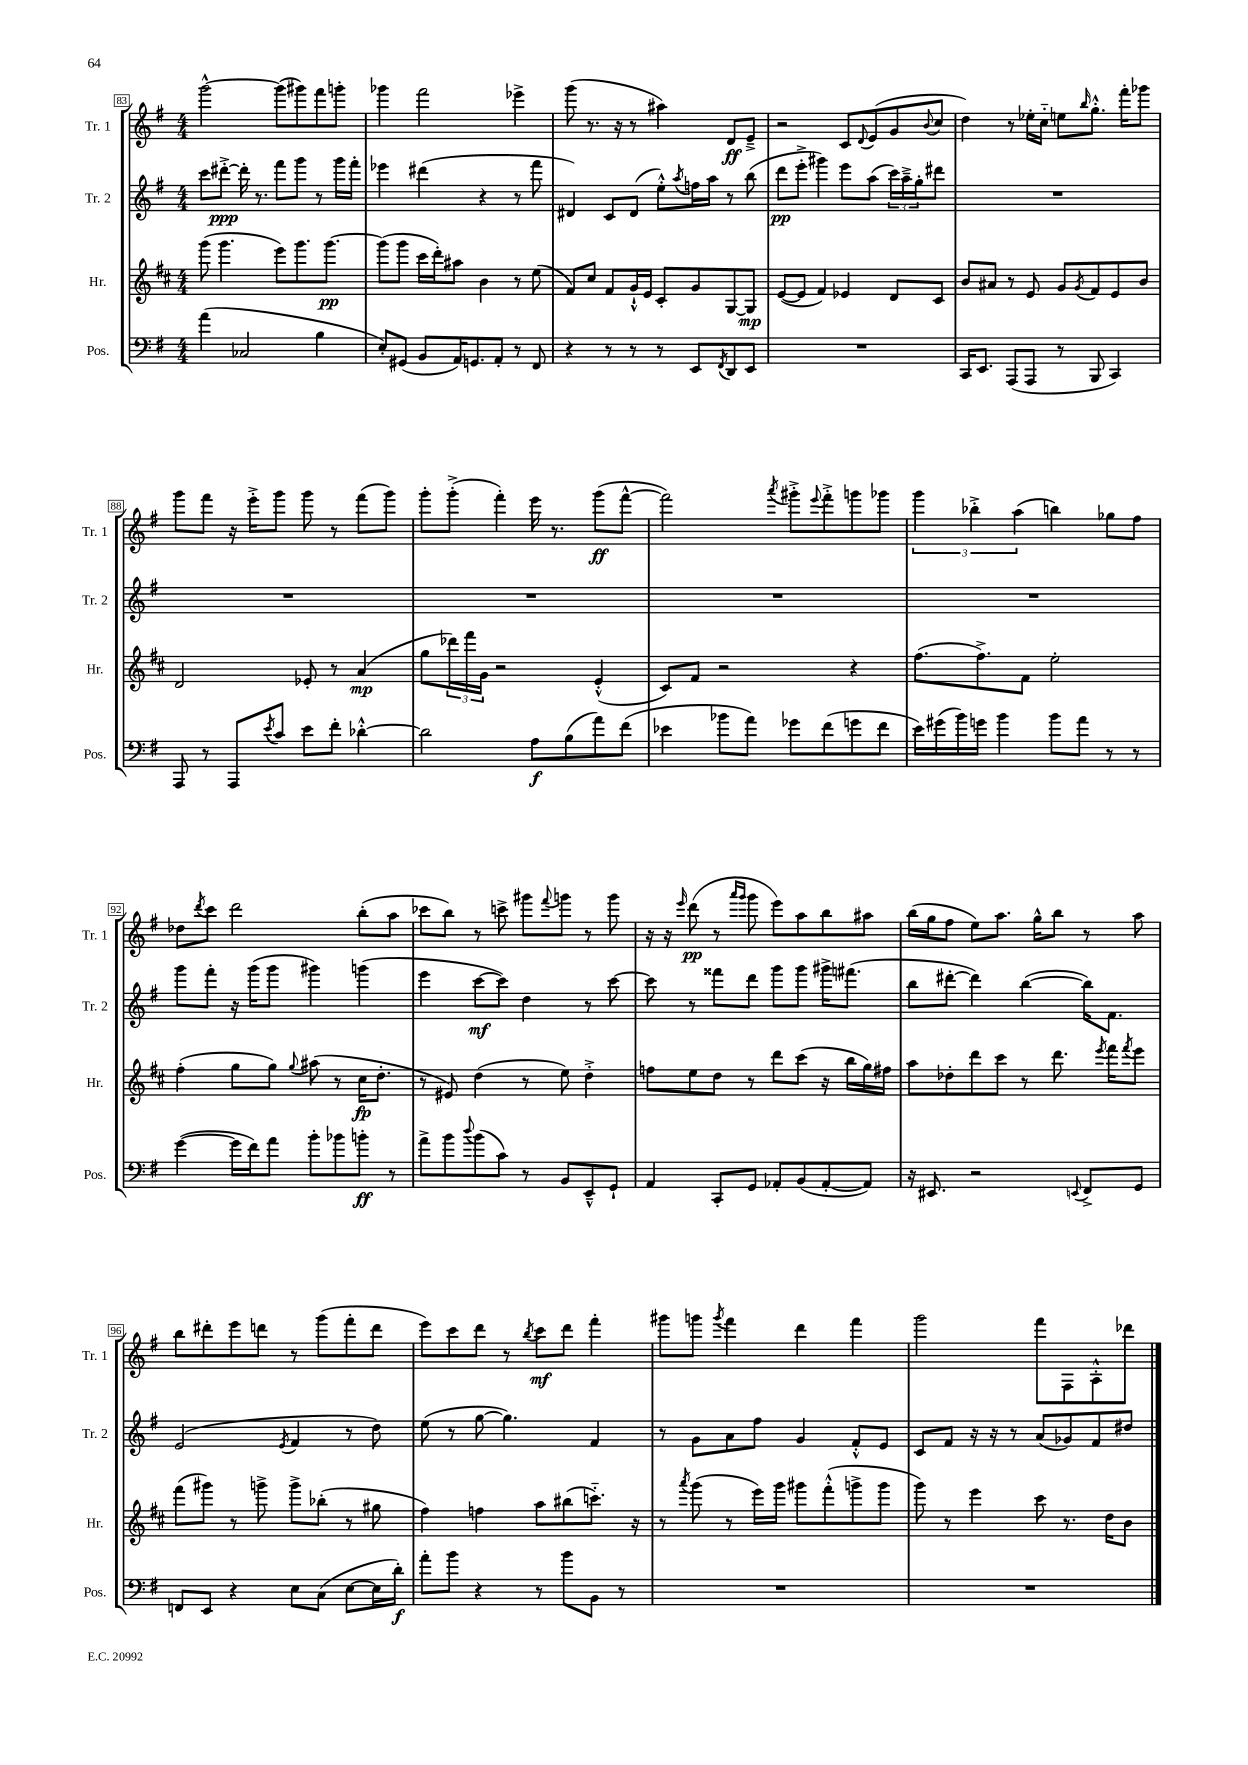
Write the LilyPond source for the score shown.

<<
\new StaffGroup <<
\new Staff = "s0" \with { instrumentName = "Tr. 1" shortInstrumentName = "Tr. 1" } {
    \clef treble \key g \major \numericTimeSignature \time 4/4
    g'''2~-^ g'''8( gis'''8) fis'''8 g'''8-. |
    ges'''4 fis'''2 ees'''4-> |
    g'''8( r8. r16 r8 ais''4) d'8\ff e'8---> |
    r2 c'8 \appoggiatura { d'8 } e'8( g'8 \appoggiatura { b'8 } c''8 |
    d''4) r8 ees''16-. c''16-_ e''8 \grace { b''16 } g''8.-.-^ fis'''16-. ges'''8 |
    g'''8 fis'''8 r16 e'''16-.-> g'''8 g'''8 r8 fis'''8( g'''8) |
    g'''8-. g'''8-.->( fis'''4-.) e'''16 r8. g'''8\ff( fis'''8~-^ |
    fis'''2) \acciaccatura { a'''8 } gis'''8-.-> \appoggiatura { e'''8 } fis'''8-.-> g'''8 ges'''8 |
    \tuplet 3/2 { g'''4 bes''4-.-> a''4( } b''4) ges''8 fis''8 |
    des''8 \acciaccatura { d'''8 } c'''8 d'''2 b''8-.( a''8 |
    ces'''8 b''8) r8 c'''8-> gis'''8 \appoggiatura { fis'''8 } g'''8 r8 g'''8 |
    r16 r16 \grace { e'''16 } d'''8\pp( r8 \grace { a'''16 g'''16 } g'''8 e'''8) a''8 b''8 ais''8 |
    b''16( g''16 fis''8 e''8) a''8. g''16-^ b''8 r8 a''8 |
    b''8 dis'''8-. e'''8 d'''8 r8 g'''8( fis'''8-. d'''8 |
    e'''8) c'''8 d'''8 r8 \acciaccatura { b''8 } c'''8\mf d'''8 fis'''4-. |
    gis'''8 g'''8 \acciaccatura { g'''8 } fis'''4 d'''4 fis'''4 |
    g'''2 fis'''8 fis8 a8-.-^ des'''8 \bar "|." |
}
\new Staff = "s1" \with { instrumentName = "Tr. 2" shortInstrumentName = "Tr. 2" } {
    \clef treble \key g \major \numericTimeSignature \time 4/4
    c'''8 dis'''8~-.->\ppp dis'''16-. r8. fis'''8 g'''8 r8 g'''16 fis'''16-. |
    ees'''4 dis'''4( r4 r8 fis'''8 |
    dis'4) c'8 dis'8( e''8-.-^) \acciaccatura { a''8 } f''16 a''16 r8 b''8( |
    d'''8\pp e'''8-.-> gis'''4) e'''8 a''8( \tuplet 3/2 { c'''16) a''16---> g''16-. } dis'''8 |
    R1 |
    R1 |
    R1 |
    R1 |
    R1 |
    g'''8 fis'''8-. r16 g'''16( g'''8 gis'''4) g'''4( |
    e'''4 c'''8~\mf c'''8) d''4 r8 c'''8~ |
    c'''8 r8 fisis'''8 d'''8 g'''8 g'''8 gis'''16-> fis'''8.( |
    b''8 dis'''8~-. dis'''4) b''4~( b''16) fis'8. |
    e'2( \acciaccatura { e'8 } fis'4 r8 d''8) |
    e''8( r8 g''8~ g''4.) fis'4 |
    r8 g'8 a'8 fis''8 g'4 fis'8-.-^ e'8 |
    c'8 fis'8 r16 r16 r8 a'8( ges'8) fis'8 dis''8 \bar "|." |
}
\new Staff = "s2" \with { instrumentName = "Hr." shortInstrumentName = "Hr." } {
    \clef treble \key d \major \numericTimeSignature \time 4/4
    g'''8( g'''4. e'''8) g'''8. g'''8.~\pp |
    g'''8( g'''8 cis'''16 d'''16-.) ais''8 b'4 r8 e''8( |
    fis'8) cis''8 fis'8 g'16-!-^ e'16 cis'8-. g'8 g8~ g8\mp |
    e'8~( e'8 fis'4) ees'4 d'8 cis'8 |
    b'8 ais'8 r8 e'8 g'8 \acciaccatura { g'8 } fis'8 e'8 b'8 |
    d'2 ees'8-. r8 a'4\mp( |
    g''8 \tuplet 3/2 { des'''16) fis'''16 g'16 } r2 e'4-.-^( |
    cis'8) fis'8 r2 r4 |
    fis''8.( fis''8.->) fis'8 e''2-. |
    fis''4-.( g''8 g''8) \appoggiatura { g''8 } ais''8( r8 cis''16\fp d''8.-. |
    r8 eis'8) d''4( r8 e''8) d''4-.-> |
    f''8 e''8 d''8 r8 d'''8 cis'''8( r16 b''16 g''16) fis''16 |
    a''8 des''8-. d'''8 cis'''8 r8 d'''8. \acciaccatura { e'''8 } fis'''16 \acciaccatura { fis'''8 } e'''8 |
    fis'''8( gis'''8) r8 g'''8-> g'''8-> bes''8-.( r8 gis''8 |
    fis''4) f''4 a''8 bis''8( c'''8.-_) r16 |
    r8 \acciaccatura { a'''8 } g'''8( r8 e'''16) g'''16 gis'''8 fis'''8-.-^( g'''8-> g'''8 |
    g'''8) r8 e'''4 cis'''8 r8. d''16 b'8 \bar "|." |
}
\new Staff = "s3" \with { instrumentName = "Pos." shortInstrumentName = "Pos." } {
    \clef bass \key g \major \numericTimeSignature \time 4/4
    a'4( ces2 b4 |
    e8-.) gis,8( b,8 a,16) g,8. a,8-. r8 fis,8 |
    r4 r8 r8 r8 e,8 \acciaccatura { fis,8 } d,8 e,8 |
    R1 |
    c,16 e,8. a,,8( a,,8 r8 b,,8 c,4) |
    a,,8 r8 a,,8 \acciaccatura { e'8 } c'8 e'8 fis'8-. des'4~-.-^ |
    des'2 a8\f b8( a'8) fis'8( |
    ees'4 bes'8 a'8) ges'8 fis'8( g'8 fis'8 |
    e'16) gis'16( b'16) g'16 b'4 b'8 a'8 r8 r8 |
    g'4~( g'16 fis'16) a'8 b'8-. bes'8 b'8-.\ff r8 |
    a'8-> b'8 \appoggiatura { d''8 } b'8( c'8) r8 b,8 e,8---^ g,8-! |
    a,4 c,8-. g,8 aes,8-. b,8( aes,8~-. aes,8) |
    r16 eis,8. r2 \appoggiatura { e,8 } fis,8-> g,8 |
    f,8 e,8 r4 e8 c8( e8~ e16 d'16-.\f) |
    a'8-. b'8 r4 r8 b'8 b,8 r8 |
    R1 |
    R1 \bar "|." |
}
>>
>>
\layout { \context { \Score currentBarNumber = #83 \override BarNumber.stencil = #(make-stencil-boxer 0.1 0.3 ly:text-interface::print) } }
